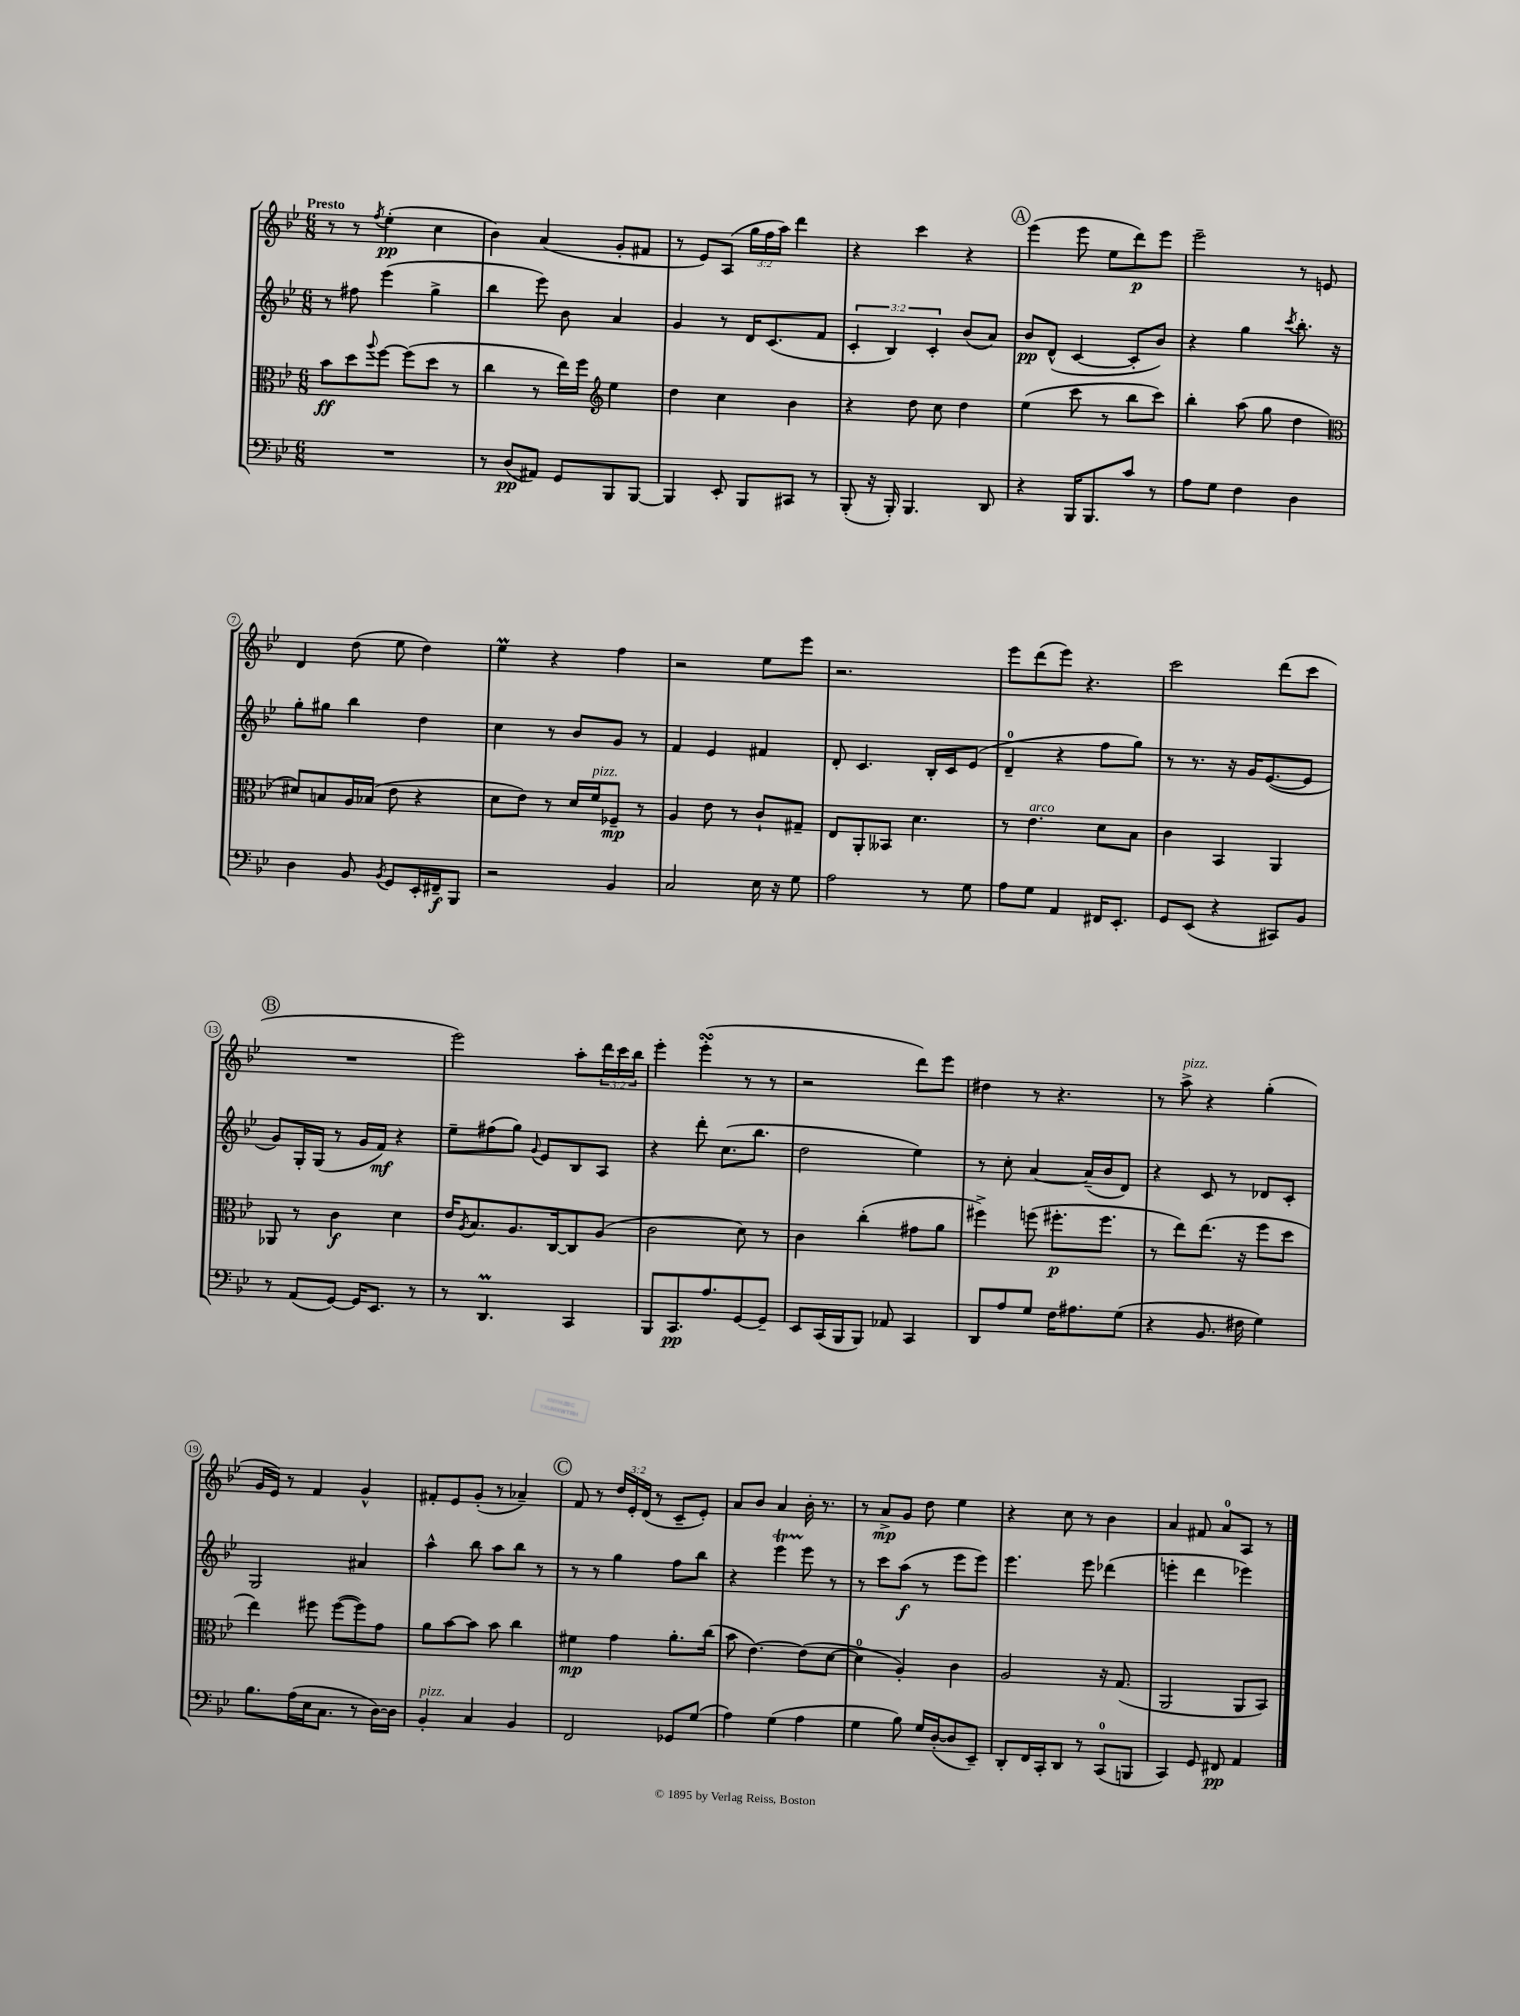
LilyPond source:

<<
\new StaffGroup <<
\new Staff = "s0" {
    \clef treble \key bes \major \numericTimeSignature \time 6/8 \override Staff.TupletNumber.text = #tuplet-number::calc-fraction-text \tempo "Presto"
    r8 r8 \acciaccatura { f''8 } ees''4-.\pp( c''4 |
    bes'4) a'4( g'8-. fis'8 |
    r8 ees'8) a8( \tuplet 3/2 { g''16 f''16 a''16) } d'''4 |
    r4 c'''4 r4 |
    \mark \markup { \circle "A" } ees'''4( ees'''8 ees''8 d'''8\p) ees'''8 |
    ees'''2-- r8 e'8 |
    d'4 d''8( ees''8 d''4) |
    ees''4\prall r4 f''4 |
    r2 ees''8 ees'''8 |
    r2. |
    ees'''8 d'''8( ees'''8) r4. |
    c'''2 d'''8( c'''8 |
    \mark \markup { \circle "B" } R2. |
    ees'''2) a''8-. \tuplet 3/2 { d'''16 c'''16 bes''16 } |
    ees'''4-. ees'''4-.\turn( r8 r8 |
    r2 d'''8) ees'''8 |
    dis''4 r8 r4. |
    r8 a''8->^\markup { \italic "pizz." } r4 g''4-.( |
    g'16 ees'16) r8 f'4 g'4-^ |
    fis'8-. ees'8 g'8-.( r8 aes'4--) |
    \mark \markup { \circle "C" } f'8 r8 \tuplet 3/2 { d''16 ees'16-. d'16( } r8 c'8-- ees'8-.) |
    a'8 bes'8 a'4 bes'16-. r8. |
    r8 a'8->\mp g'8 d''8 ees''4 |
    r4 c''8 r8 bes'4 |
    a'4 fis'8 a'8-0 a8 r8 \bar "|." |
}
\new Staff = "s1" {
    \clef treble \key bes \major \numericTimeSignature \time 6/8 \override Staff.TupletNumber.text = #tuplet-number::calc-fraction-text
    r8 fis''8 ees'''4( g''4-> |
    bes''4 ees'''8) bes'8 a'4 |
    g'4 r8 d'16 c'8.( f'8 |
    \tuplet 3/2 { c'4-. bes4) c'4-. } bes'8( a'8) |
    \mark \markup { \circle "A" } bes'8\pp d'8-^( c'4~ c'8-. bes'8) |
    r4 g''4 \acciaccatura { c'''8 } bes''8.-. r16 |
    g''8-. gis''8 bes''4 d''4 |
    c''4 r8 bes'8 g'8 r8 |
    f'4 ees'4 fis'4 |
    d'8-. c'4. bes16-. c'16 ees'8( |
    d'4-0-- r4 f''8 g''8) |
    r8 r8. r16 g'16 ees'8.~( ees'8 |
    \mark \markup { \circle "B" } g'8) g16-. g16( r8 g'16 f'16\mf) r4 |
    ees''8-- fis''8( g''8) \appoggiatura { g'8 } ees'8 bes8 a8 |
    r4 d'''8-. c''8.( bes''8. |
    d''2 ees''4) |
    r8 c''8-. a'4~ a'16--( bes'16 d'8) |
    r4 c'8 r8 des'8 c'8-. |
    g2 ais'4 |
    a''4-^ bes''8 a''8 bes''8 r8 |
    \mark \markup { \circle "C" } r8 r8 g''4 f''8 bes''8 |
    r4 ees'''4\startTrillSpan ees'''8\stopTrillSpan r8 |
    r8 c'''8 a''8\f( r8 ees'''8 ees'''8) |
    ees'''4. ees'''8 des'''4( |
    e'''4-. d'''4 ees'''4) \bar "|." |
}
\new Staff = "s2" {
    \clef alto \key bes \major \numericTimeSignature \time 6/8
    bes'8\ff d''8 \appoggiatura { a''8 } f''8~ f''8( d''8 r8 |
    c''4 r8 ees''16) f''16 \clef treble ees''4 |
    d''4 c''4 bes'4 |
    r4 d''8 c''8 d''4 |
    \mark \markup { \circle "A" } ees''4( c'''8 r8 bes''8 c'''8) |
    bes''4-. a''8( g''8 d''4 |
    \clef alto dis'8) b8 a16 bes16( ees'8 r4 |
    d'8 ees'8) r8 d'16 f'16^\markup { \italic "pizz." } fes8--\mp r8 |
    a4 ees'8 r8 c'8-! gis8-- |
    ees8 a,8-. beses,8 d'4. |
    r8 ees'4.^\markup { \italic "arco" } d'8 bes8 |
    c'4 bes,4 a,4 |
    \mark \markup { \circle "B" } aes,8 r8 c'4\f d'4 |
    ees'16 \acciaccatura { a8 } bes8. a8. c16~ c8 a8( |
    c'2 d'8) r8 |
    c'4 c''4-.( gis'8 a'8 |
    fis''4->) f''8( fis''8.-.\p fis''8. |
    r8 ees''8) ees''8.( r16 f''8 d''8 |
    ees''4) fis''8 fis''8~( fis''8) g'8 |
    a'8 bes'8~ bes'8 bes'8 c''4 |
    \mark \markup { \circle "C" } fis'4\mp g'4 a'8.-. c''16( |
    bes'8 ees'4.~) ees'8( d'8~ |
    d'4-0 a4-.) c'4 |
    a2 r16 g8.( |
    a,2 a,8 bes,8) \bar "|." |
}
\new Staff = "s3" {
    \clef bass \key bes \major \numericTimeSignature \time 6/8
    R2. |
    r8 d8\pp( ais,8) g,8 bes,,8 bes,,8~ |
    bes,,4 ees,8-. bes,,8 cis,8 r8 |
    bes,,8-.( r16 bes,,16-.) bes,,4. d,8 |
    \mark \markup { \circle "A" } r4 bes,,16 bes,,8. c'8 r8 |
    a8 g8 f4 d4 |
    d4 bes,8 \acciaccatura { bes,8 } g,8 ees,16-. fis,16--\f bes,,8 |
    r2 bes,4 |
    c2 ees16 r16 g8 |
    a2 r8 g8 |
    a8 g8 a,4 fis,16 ees,8.-. |
    g,8 ees,8( r4 cis,8) bes,8 |
    \mark \markup { \circle "B" } r8 a,8( g,8~) g,16 ees,8. r8 |
    r8 d,4.\prall c,4 |
    bes,,8 c,8.\pp a8. g,8~ g,8-- |
    ees,8 c,16( bes,,16 bes,,8) aes,8 c,4 |
    d,8 a8 g8 f16 ais8. g8( |
    r4 bes,8. fis16 g4) |
    bes8. a16( ees16 c8. r8 d16~) d16 |
    bes,4-.^\markup { \italic "pizz." } c4 bes,4 |
    \mark \markup { \circle "C" } f,2 ges,8 g8( |
    a4) g4( a4 |
    g4 bes8) g16 d16~-.( d8 ees,8--) |
    d,8-. f,16 c,16-. d,8 r8 c,8-0( b,,8 |
    c,4) g,8 fis,8\pp a,4 \bar "|." |
}
>>
>>
\layout { \context { \Score \override BarNumber.stencil = #(make-stencil-circler 0.1 0.3 ly:text-interface::print) } }
